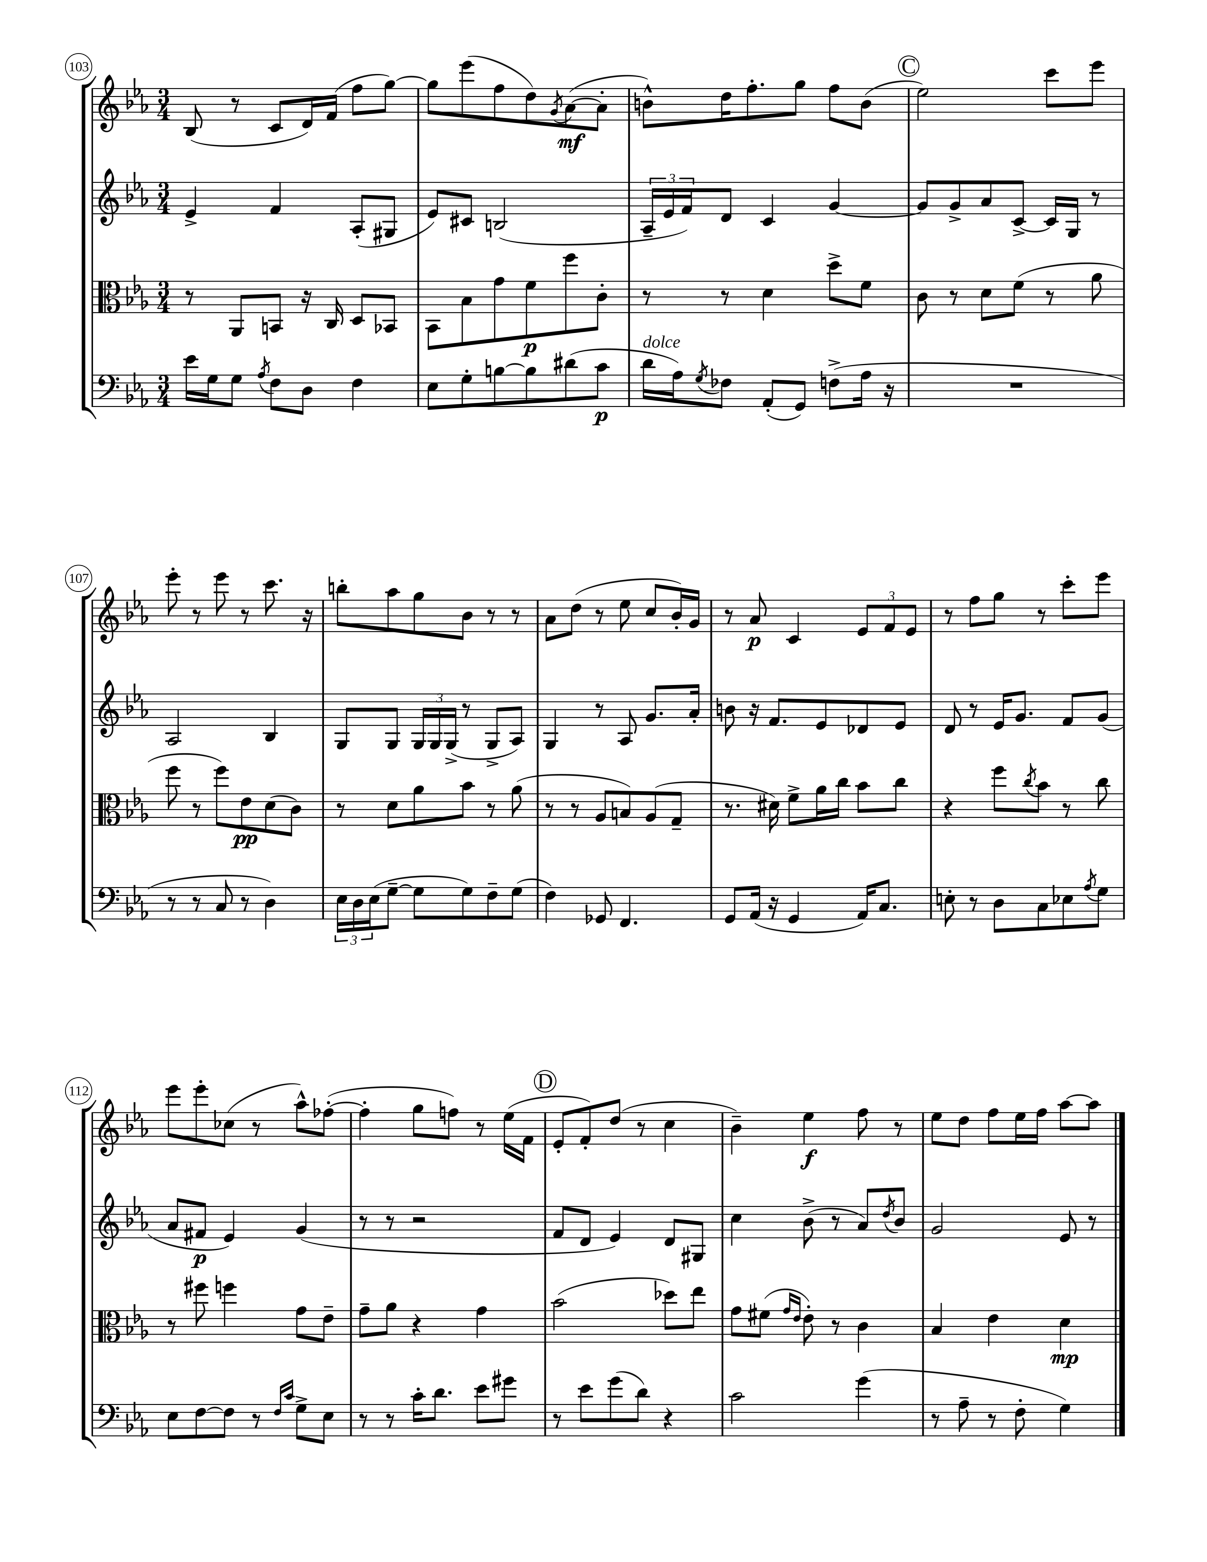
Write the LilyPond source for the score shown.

<<
\new StaffGroup <<
\new Staff = "s0" {
    \clef treble \key ees \major \numericTimeSignature \time 3/4
    bes8( r8 c'8 d'16) f'16( f''8 g''8~) |
    g''8 ees'''8( f''8 d''8) \acciaccatura { g'8 } aes'8~\mf( aes'8-. |
    b'8-^) d''16 f''8.-. g''8 f''8 b'8( |
    \mark \markup { \circle "C" } ees''2) c'''8 ees'''8 |
    ees'''8-. r8 ees'''8 r8 c'''8. r16 |
    b''8-. aes''8 g''8 bes'8 r8 r8 |
    aes'8 d''8( r8 ees''8 c''8 bes'16-.) g'16 |
    r8 aes'8\p c'4 \tuplet 3/2 { ees'8 f'8 ees'8 } |
    r8 f''8 g''8 r8 c'''8-. ees'''8 |
    ees'''8 ees'''8-. ces''8( r8 aes''8-^) fes''8~-.( |
    fes''4-. g''8 f''8) r8 ees''16( f'16 |
    \mark \markup { \circle "D" } ees'8-. f'8-.) d''8( r8 c''4 |
    bes'4--) ees''4\f f''8 r8 |
    ees''8 d''8 f''8 ees''16 f''16 aes''8~ aes''8 \bar "|." |
}
\new Staff = "s1" {
    \clef treble \key ees \major \numericTimeSignature \time 3/4
    ees'4-> f'4 aes8-.( gis8 |
    ees'8) cis'8 b2( |
    \tuplet 3/2 { aes16-- ees'16 f'16) } d'8 c'4 g'4~ |
    \mark \markup { \circle "C" } g'8 g'8-> aes'8 c'8~-> c'16 g16 r8 |
    aes2 bes4 |
    g8 g8 \tuplet 3/2 { g16 g16 g16->( } r8 g8-> aes8) |
    g4 r8 aes8 g'8. aes'16-. |
    b'8 r16 f'8. ees'8 des'8 ees'8 |
    d'8 r8 ees'16 g'8. f'8 g'8( |
    aes'8 fis'8\p ees'4) g'4( |
    r8 r8 r2 |
    \mark \markup { \circle "D" } f'8 d'8 ees'4) d'8 gis8 |
    c''4 bes'8->( r8 aes'8) \acciaccatura { d''8 } bes'8 |
    g'2 ees'8 r8 \bar "|." |
}
\new Staff = "s2" {
    \clef alto \key ees \major \numericTimeSignature \time 3/4
    r8 aes,8 b,8 r16 c16 d8 bes,8 |
    bes,8 bes8 g'8 f'8\p f''8 c'8-. |
    r8 r8 d'4 d''8-> f'8 |
    \mark \markup { \circle "C" } c'8 r8 d'8 f'8( r8 aes'8 |
    f''8 r8 f''8) ees'8\pp d'8( c'8) |
    r8 d'8 aes'8 bes'8 r8 aes'8( |
    r8 r8 aes8 b8) aes8( g8-- |
    r8. dis'16) f'8-> aes'16 c''16 bes'8 c''8 |
    r4 f''8 \acciaccatura { c''8 } bes'8 r8 c''8 |
    r8 fis''8 f''4 g'8 ees'8-- |
    g'8-- aes'8 r4 g'4 |
    \mark \markup { \circle "D" } bes'2( des''8) ees''8 |
    g'8 fis'8( \grace { g'16 ees'16 } ees'8-.) r8 c'4 |
    bes4 ees'4 d'4\mp \bar "|." |
}
\new Staff = "s3" {
    \clef bass \key ees \major \numericTimeSignature \time 3/4
    ees'16 g16 g8 \acciaccatura { aes8 } f8 d8 f4 |
    ees8 g8-. b8~ b8 dis'8( c'8\p |
    d'16^\markup { \italic "dolce" } aes16) \acciaccatura { g8 } fes8 aes,8-.( g,8) f8->( aes16 r16 |
    \mark \markup { \circle "C" } R2. |
    r8 r8 c8 r8 d4) |
    \tuplet 3/2 { ees16 d16 ees16( } g8~-- g8 g8) f8-- g8( |
    f4) ges,8 f,4. |
    g,8 aes,16( r16 g,4 aes,16) c8. |
    e8-. r8 d8 c8 ees8 \acciaccatura { aes8 } g8 |
    ees8 f8~ f8 r8 \grace { f16 c'16 } g8-> ees8 |
    r8 r8 c'16-. d'8. ees'8 gis'8 |
    \mark \markup { \circle "D" } r8 ees'8 g'8( d'8) r4 |
    c'2 g'4( |
    r8 aes8-- r8 f8-. g4) \bar "|." |
}
>>
>>
\layout { \context { \Score currentBarNumber = #103 \override BarNumber.stencil = #(make-stencil-circler 0.1 0.3 ly:text-interface::print) } }
